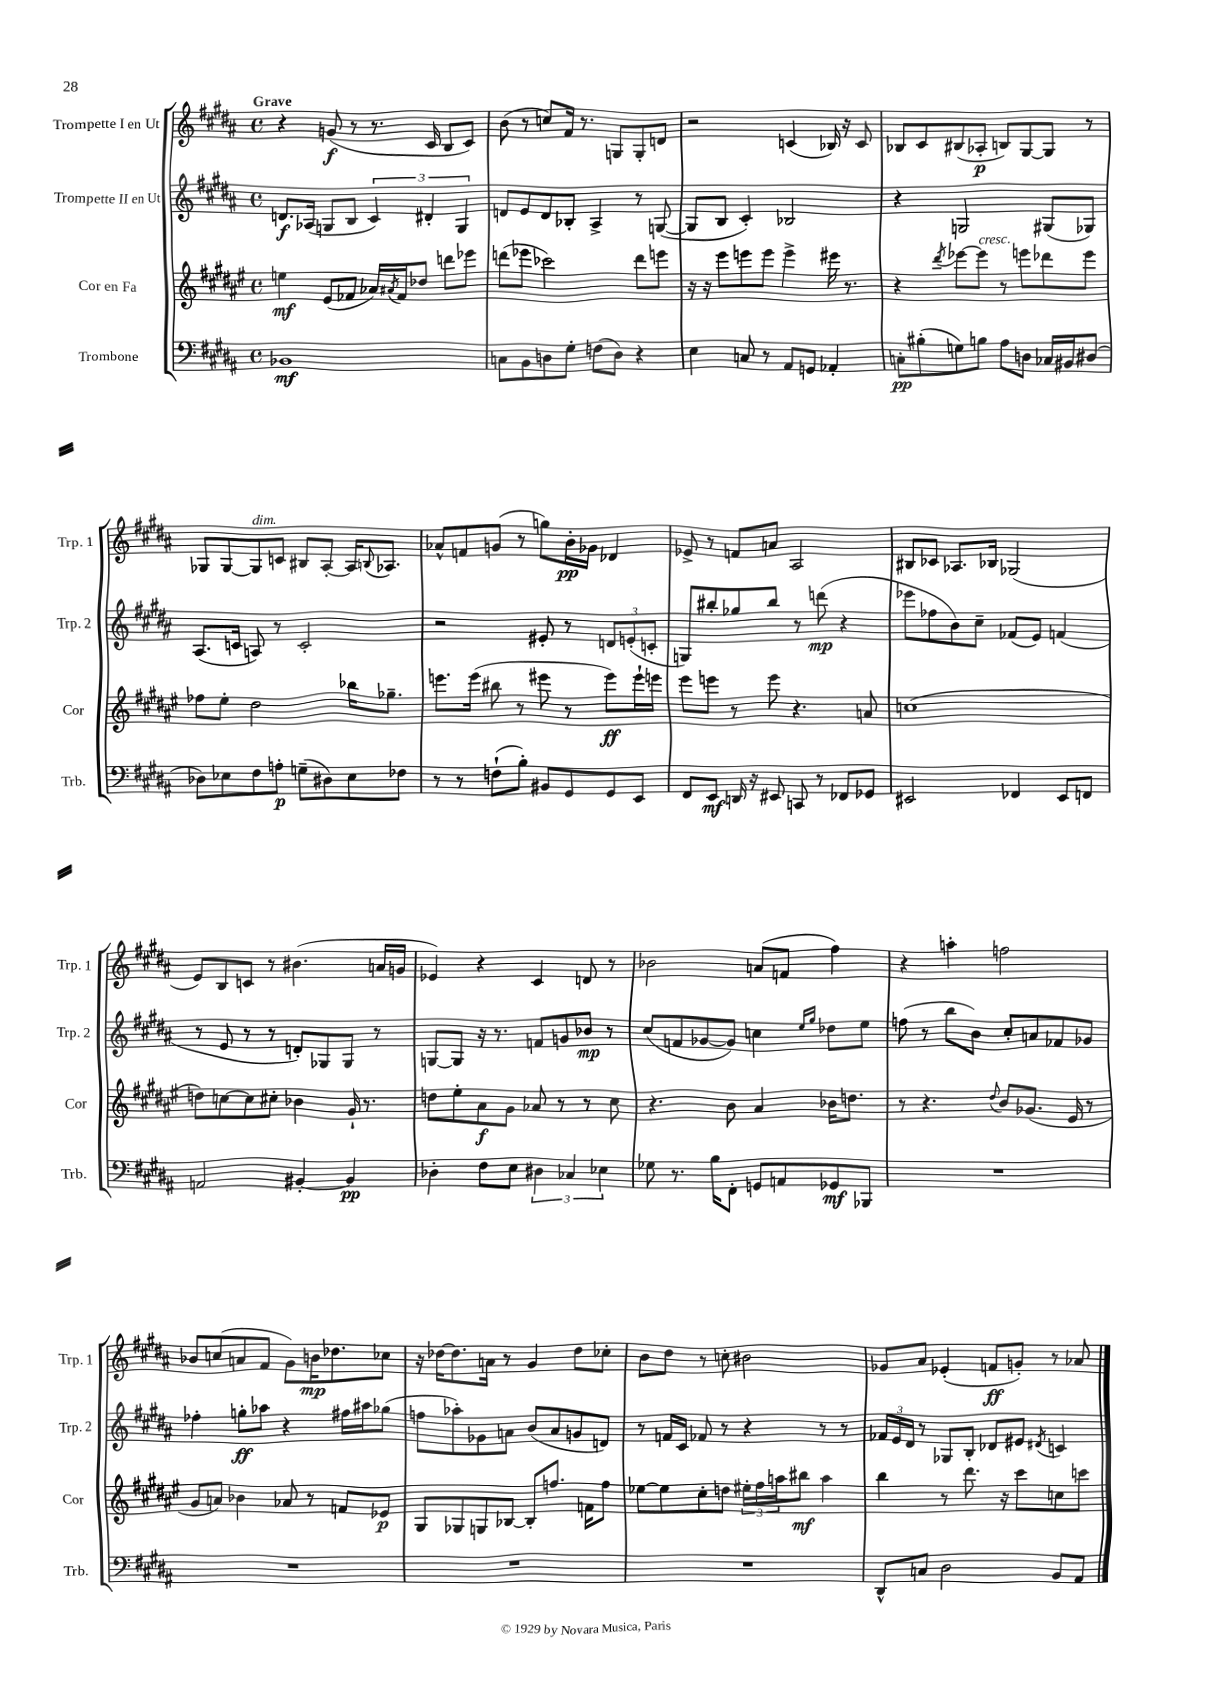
<<
\new StaffGroup <<
\new Staff = "s0" \with { instrumentName = "Trompette I en Ut" shortInstrumentName = "Trp. 1" } {
    \clef treble \key b \major \defaultTimeSignature \time 4/4 \tempo "Grave"
    r4 g'8\f( r8 r8. cis'16 b8 cis'8) |
    b'8( r8 c''8) fis'16 r8. g8 g8-. d'8 |
    r2 c'4( bes16) r16 c'8 |
    bes8 cis'8 bis8( aes8-.\p b8) gis8~ gis8 r8 |
    ges8 ges8~ ges8^\markup { \italic "dim." } c'8 bis8 ais8~-. ais16 \appoggiatura { b8 } aes8. |
    aes'8-^ f'8 g'8( r8 g''8) b'16-.\pp ges'16 des'4 |
    ees'8-> r8 f'8 a'8 ais2 |
    bis8 ces'8 aes8. bes16 ges2( |
    e'8) b8 c'8 r8 bis'4.( a'16 g'16 |
    ees'4) r4 cis'4 d'8 r8 |
    bes'2 a'8( f'8 fis''4) |
    r4 a''4-. f''2 |
    bes'8 c''8( a'8 fis'8 gis'8) b'16\mp des''8. ces''8 |
    r16 des''16~ des''8. a'16 r8 gis'4 des''8 ces''8-. |
    b'8 dis''8 r8 c''8-. bis'2 |
    ges'8 ais'8 ees'4-.( f'8\ff g'8-.) r8 aes'8 \bar "|." |
}
\new Staff = "s1" \with { instrumentName = "Trompette II en Ut" shortInstrumentName = "Trp. 2" } {
    \clef treble \key b \major \defaultTimeSignature \time 4/4
    d'8.\f aes16( g8 b8 \tuplet 3/2 { cis'4) dis'4-. g4 } |
    d'8 e'8 d'8 bes8-. ais4-> r8 g8~( |
    g8 b8 cis'4-.) bes2 |
    r4 g2 gis8( ges8) |
    ais8.( c'16 a8) r8 c'2-. |
    r2 eis'8-. r8 \tuplet 3/2 { d'8 e'8-.( c'8-. } |
    g8) bis''8-. ges''8 bis''8 r8 d'''8\mp( r4 |
    ees'''8 fes''8 b'8) cis''8-- fes'8( e'8) f'4( |
    r8 e'8 r8 r8 d'8-.) ges8 ges8 r8 |
    g8~ g8 r16 r8. f'8 g'8 bes'8\mp r8 |
    cis''8( f'8 ges'8~ ges'8) c''4 \grace { e''16 gis''16 } des''8 e''8 |
    f''8( r8 b''8 b'8) cis''8-. a'8 fes'8 ges'8 |
    fes''4-. g''8-.\ff aes''8 r4 fis''16 ais''16 ges''8( |
    f''8 aes''8-.) ges'8 a'8 b'8( a'8 g'8 d'8) |
    r8 f'16 cis'16 fes'8 r8 r4 r8 r8 |
    \tuplet 3/2 { fes'16 e'16 dis'16 } r8 ges8 b8-. des'8 eis'8 \acciaccatura { dis'8 } c'4 \bar "|." |
}
\new Staff = "s2" \with { instrumentName = "Cor en Fa" shortInstrumentName = "Cor" } {
    \clef treble \key fis \major \defaultTimeSignature \time 4/4
    e''4\mf eis'8( fes'8 aes'16) \acciaccatura { ais'8 } fes'16 des''8 d'''8 ees'''8 |
    d'''8( ees'''8 ces'''2) d'''8 e'''8 |
    r16 r16 eis'''8 e'''8 e'''8 e'''4-> eis'''16 r8. |
    r4 \acciaccatura { dis'''8 } ees'''8~ ees'''8^\markup { \italic "cresc." } r8 e'''8 des'''8 e'''8 |
    fes''8 eis''8-. dis''2 bes''16 ges''8.-- |
    e'''8. e'''16( bis''8 r8 eis'''8 r8 eis'''8\ff) eis'''16-! e'''16 |
    eis'''8 e'''8 r8 e'''8 r4. a'8 |
    c''1( |
    d''8) c''8~ c''8 cis''8-. bes'4 gis'16-! r8. |
    d''8 eis''8-. ais'8\f gis'8 aes'8 r8 r8 cis''8 |
    r4. b'8 ais'4 bes'16 d''8. |
    r8 r4. \appoggiatura { dis''8 } b'8 ges'8.( eis'16 r8 |
    gis'8 a'8) bes'4 aes'8 r8 f'8 ees'8\p |
    gis8 ges8 g8 bes8~ bes8-. f''8. f'16 f''8 |
    ees''8~ ees''8 cis''8-. d''8 \tuplet 3/2 { eis''16-. fis''16 a''16 } bis''8\mf a''4 |
    b''4 r8 dis'''8. r16 cis'''8 c''8 c'''8 \bar "|." |
}
\new Staff = "s3" \with { instrumentName = "Trombone" shortInstrumentName = "Trb." } {
    \clef bass \key b \major \defaultTimeSignature \time 4/4
    bes,1\mf |
    c8 b,8 d8 gis8-. f8( d8) r4 |
    e4 c8 r8 ais,8 g,8 aes,4-. |
    c8-.\pp bis8-.( g8) b8 ais8 d8 ces16 bis,16 dis8( |
    des8) ees8 fis8 a8-.\p g8--( dis8) ees8 fes8 |
    r8 r8 f8-!( b8-.) bis,8 gis,8 gis,8 e,8 |
    fis,8 e,8\mf d,16 r16 eis,8 c,8 r8 fes,8 ges,8 |
    eis,2 fes,4 eis,8 f,8 |
    a,2 bis,4~-. bis,4\pp |
    des4-. fis8 e8 \tuplet 3/2 { dis4 ces4 ees4 } |
    ges8 r8. b16 fis,8-. g,8 a,8 ges,8\mf bes,,8 |
    R1 |
    R1 |
    R1 |
    R1 |
    dis,8-^ c8 dis2 b,8 ais,8 \bar "|." |
}
>>
>>
\layout { \context { \Score \remove "Bar_number_engraver" } }
